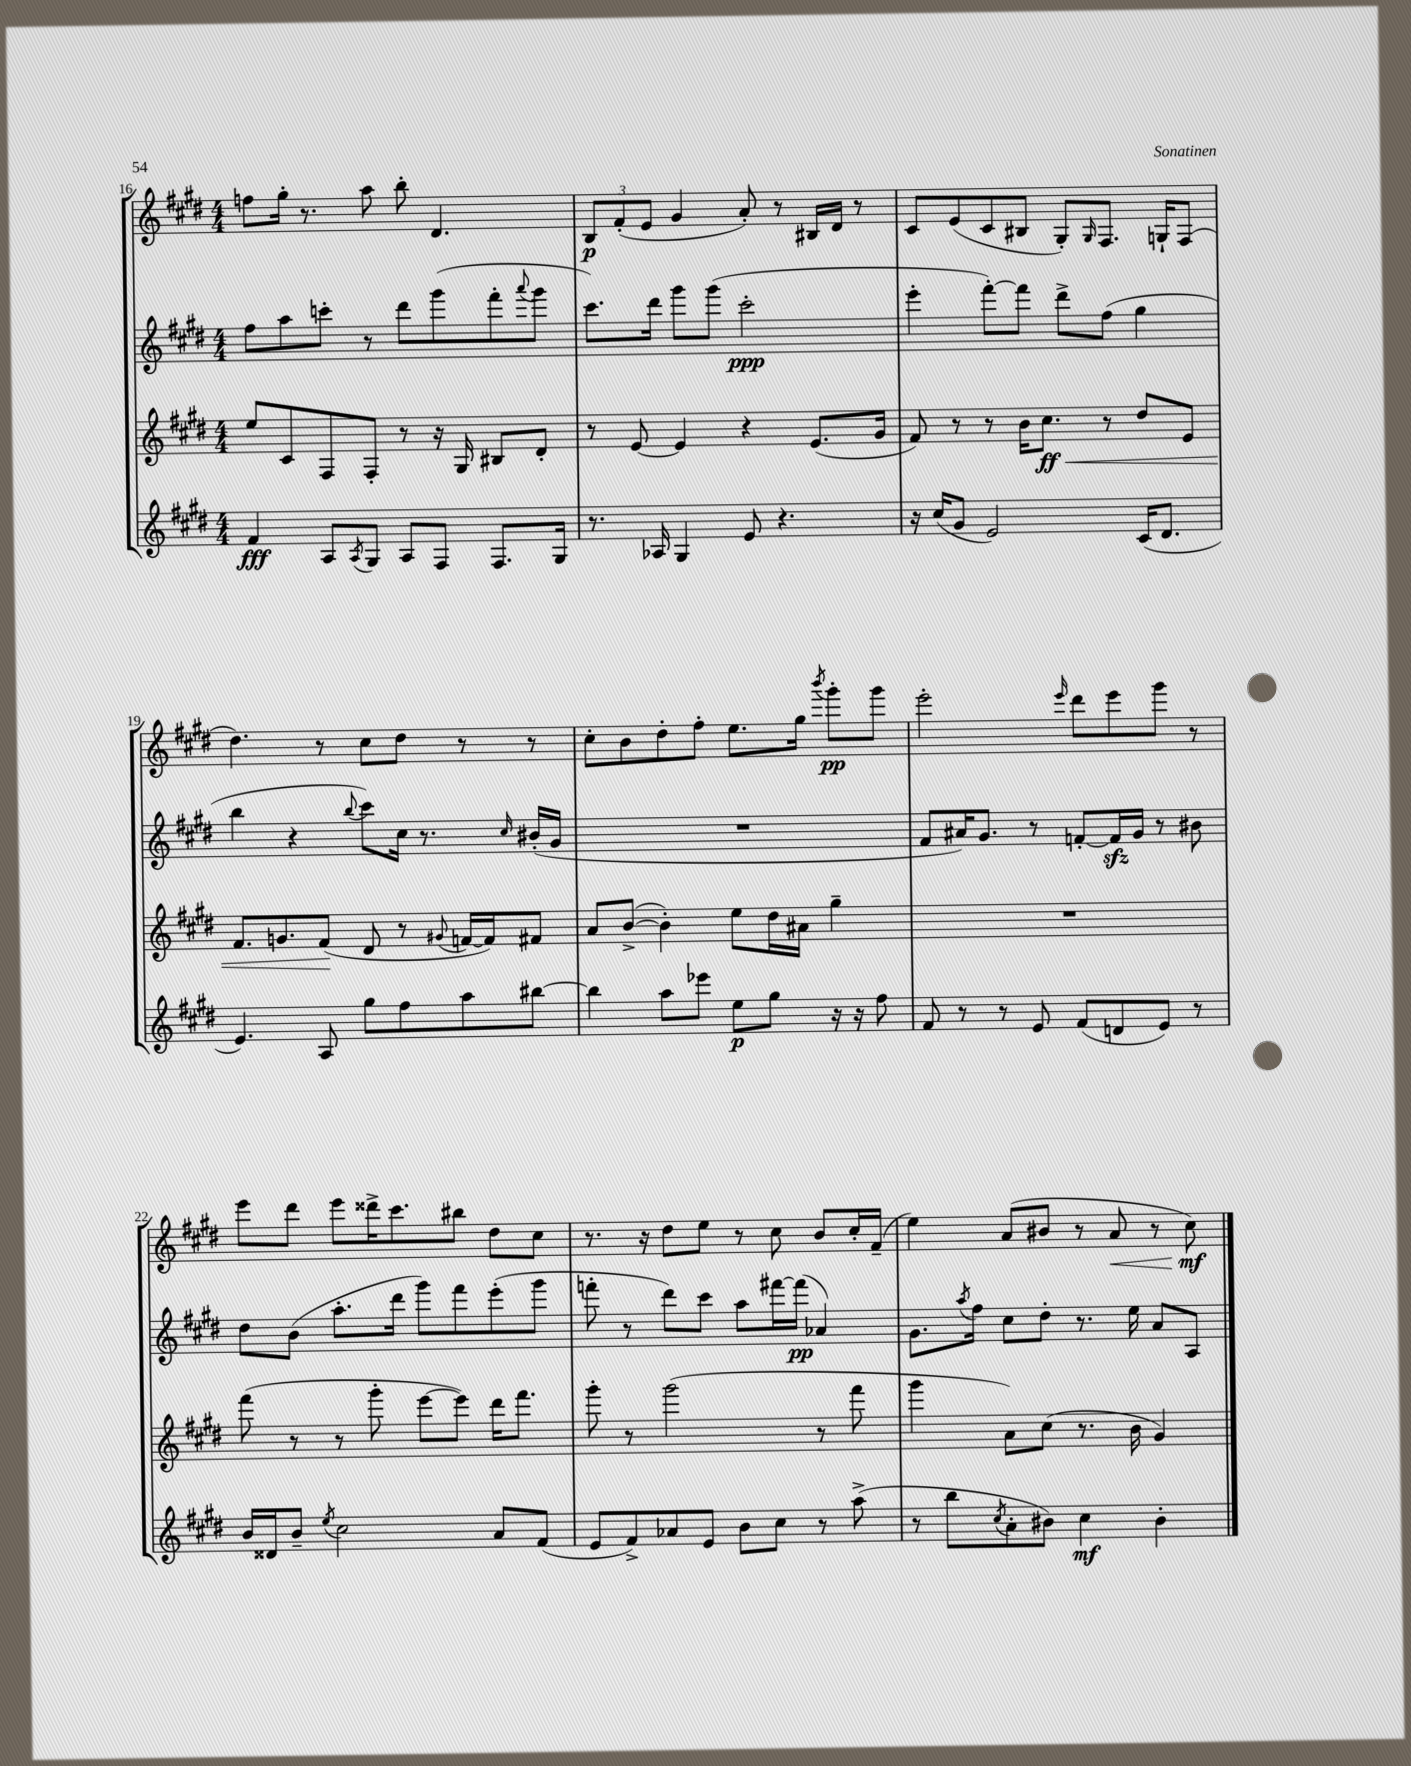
<<
\new StaffGroup <<
\new Staff = "s0" {
    \clef treble \key e \major \numericTimeSignature \time 4/4
    f''8 gis''16-. r8. a''8 b''8-. dis'4. |
    \tuplet 3/2 { b8\p fis'8-.( e'8 } gis'4 a'8-.) r8 bis16 dis'16 r8 |
    cis'8 e'8( cis'8 bis8 gis8-.) \grace { gis16 } fis8. g16-! fis8( |
    dis''4.) r8 cis''8 dis''8 r8 r8 |
    cis''8-. b'8 dis''8-. fis''8-. e''8. gis''16 \acciaccatura { b'''8 } gis'''8-.\pp gis'''8 |
    e'''2-. \grace { e'''16 } dis'''8 e'''8 gis'''8 r8 |
    e'''8 dis'''8 e'''8 disis'''16-> cis'''8. bis''8 dis''8 cis''8 |
    r8. r16 dis''8 e''8 r8 cis''8 b'8 cis''16-. fis'16--( |
    e''4) a'8( bis'8 r8 a'8\< r8 cis''8\mf\!) \bar "|." |
}
\new Staff = "s1" {
    \clef treble \key e \major \numericTimeSignature \time 4/4
    fis''8 a''8 c'''8-. r8 dis'''8 gis'''8( fis'''8-. \appoggiatura { a'''8 } gis'''8 |
    cis'''8.) dis'''16 gis'''8 gis'''8( cis'''2-.\ppp |
    e'''4-. fis'''8~-.) fis'''8 dis'''8-> fis''8( gis''4 |
    b''4 r4 \appoggiatura { b''8 } cis'''8) cis''16 r8. \grace { cis''16 } bis'16-.( gis'16 |
    R1 |
    fis'8 ais'16) gis'8. r8 f'8~-. f'16\sfz gis'16 r8 bis'8 |
    dis''8 b'8( a''8.-. dis'''16 gis'''8) fis'''8 e'''8-.( gis'''8 |
    f'''8-. r8 dis'''8) cis'''8 a''8 fis'''16~ fis'''16\pp( aes'4) |
    gis'8. \acciaccatura { a''8 } fis''16 cis''8 dis''8-. r8. e''16 a'8 a8 \bar "|." |
}
\new Staff = "s2" {
    \clef treble \key e \major \numericTimeSignature \time 4/4
    e''8 cis'8 fis8 fis8-. r8 r16 gis16 bis8 dis'8-. |
    r8 e'8~ e'4 r4 e'8.( gis'16 |
    fis'8) r8 r8 b'16 cis''8.\ff\< r8 dis''8 e'8 |
    fis'8. g'8. fis'8\!( dis'8 r8 \appoggiatura { gis'8 } f'16~ f'16) fis'8 |
    a'8 b'8~->( b'4-.) e''8 dis''16 ais'16 gis''4-- |
    R1 |
    fis'''8( r8 r8 gis'''8-. e'''8~ e'''8) dis'''16 fis'''8. |
    gis'''8-. r8 gis'''2( r8 fis'''8 |
    gis'''4 a'8) cis''8( r8. b'16 gis'4) \bar "|." |
}
\new Staff = "s3" {
    \clef treble \key e \major \numericTimeSignature \time 4/4
    fis'4\fff a8 \acciaccatura { a8 } gis8 a8 fis8 fis8. gis16 |
    r8. aes16 gis4 e'8 r4. |
    r16 cis''16( gis'8 e'2) cis'16( dis'8. |
    e'4.) a8 gis''8 fis''8 a''8 bis''8~ |
    bis''4 a''8 ees'''8 e''8\p gis''8 r16 r16 fis''8 |
    fis'8 r8 r8 e'8 fis'8( d'8 e'8) r8 |
    b'16 disis'16 b'8-- \acciaccatura { e''8 } cis''2 a'8 fis'8( |
    e'8 fis'8->) aes'8 e'8 b'8 cis''8 r8 a''8->( |
    r8 b''8 \acciaccatura { cis''8 } a'8-. bis'8) cis''4\mf bis'4-. \bar "|." |
}
>>
>>
\layout { \context { \Score currentBarNumber = #16 } }
